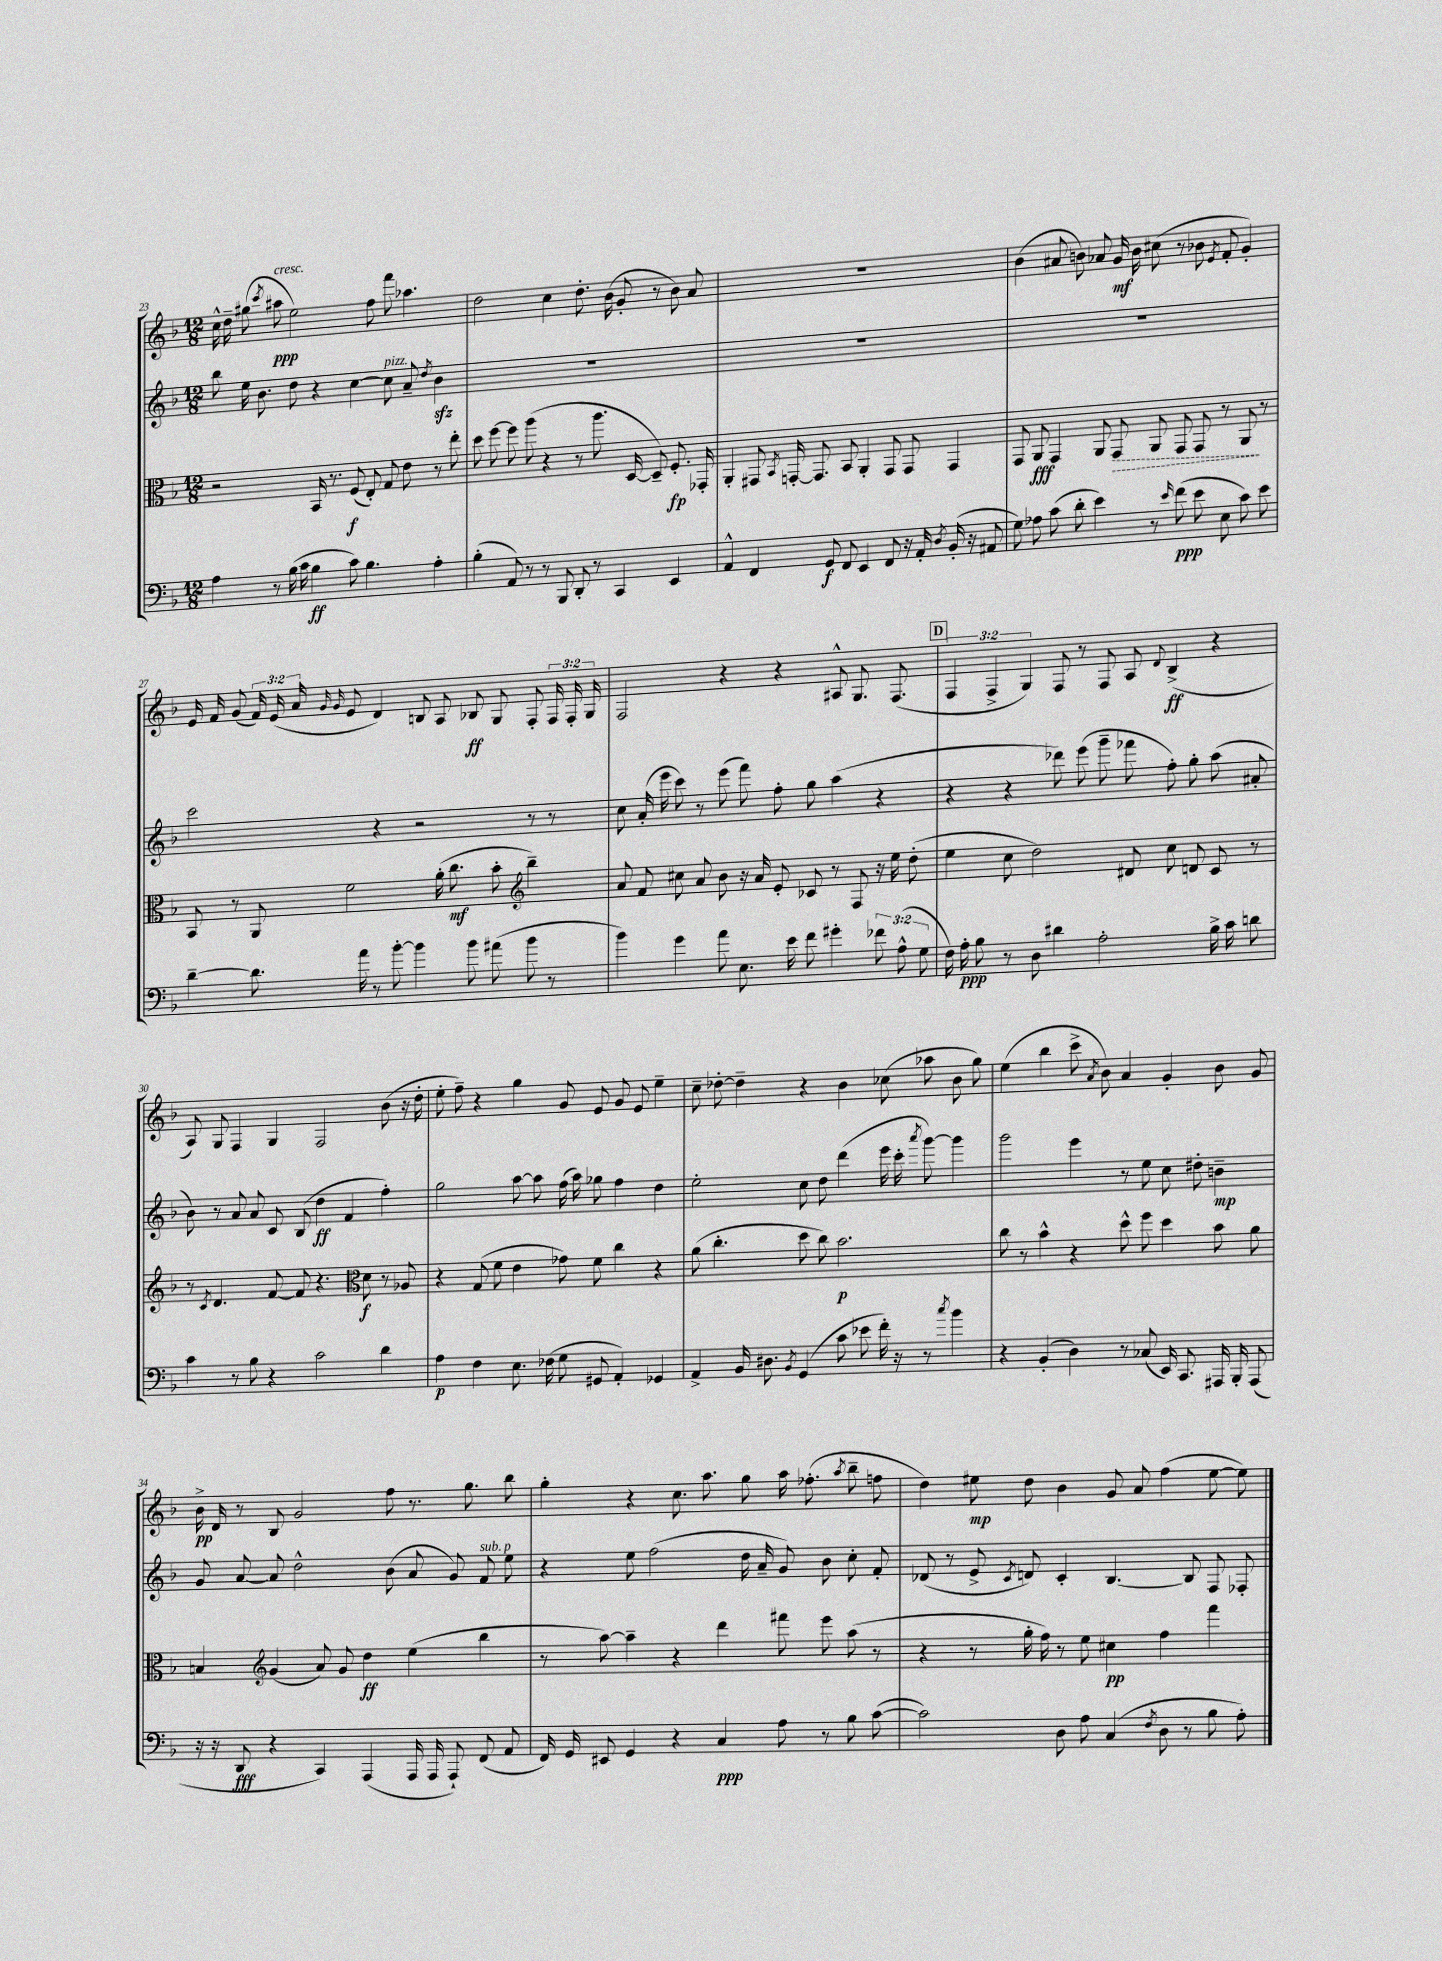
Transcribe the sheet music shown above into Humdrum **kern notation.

**kern	**kern	**kern	**kern
*staff4	*staff3	*staff2	*staff1
*clefF4	*clefC3	*clefG2	*clefG2
*k[b-]	*k[b-]	*k[b-]	*k[b-]
*M12/8	*M12/8	*M12/8	*M12/8
4A	2r	8bb-	16cc^^
.	.	.	16dd~
.	.	16ee	(8gg#
.	.	8.b-	.
.	.	.	8qccc
8r	.	.	8aa#
(16B-	.	8dd	2ee)
16c	.	.	.
4B-	16BB-	4r	.
.	8.r	.	.
8c)	(8F	[4cc	.
4.B-	8E')	.	8ff
.	8G	8cc]	8fff
.	8e	8a~	4.aa-
.	.	8qdd	.
4A'	8r	4b-	.
.	8ee'	.	.
=	=	=	=
(4B-'	8dd	1.r	2dd
.	[8ff	.	.
8AA)	8ff]	.	.
8r	(8aa	.	.
8r	4r	.	4cc
8BBB-	.	.	.
8DD'	8r	.	8.dd'
8r	8.aa	.	.
.	.	.	(16b-
4CC	.	.	8g'
.	[16D	.	.
.	8D~])	.	8r
4EE	8.F'	.	8b-)
.	.	.	8a
.	16GG-'	.	.
=	=	=	=
4AA^^	4AA'	1.r	1.r
4FF	8GG#	.	.
.	8qBB-	.	.
.	[16GG'	.	.
.	8.GG]	.	.
8GG	.	.	.
8FF	8BB-	.	.
4EE	4AA'	.	.
8FF	8GG	.	.
16r	8GG	.	.
16AA'	.	.	.
8qD	.	.	.
(16BB-'	4GG	.	.
16r	.	.	.
8AA#	.	.	.
=	=	=	=
8G)	8GG	1.r	(4b-
8A-	8AA	.	.
(8c	4GG	.	8a#
8d'	.	.	8b)
4e)	8AA	.	8a-
.	8GG	.	16g
.	.	.	16b
8r	8AA	.	(8cc#
16qqe	.	.	.
(8f	8GG	.	8r
8e	8GG	.	8b-
.	.	.	8qe
8E	8r	.	8f'
8c)	8AA	.	4g')
8e	8r	.	.
=	=	=	=
[4d~	8BB-	2ccc	16e
.	.	.	16f
.	8r	.	(8g
8.d]	8AA	.	24f)
.	.	.	(24e
.	.	.	24a
.	.	.	16qqg
.	.	.	16qqg
.	2f	.	8e
16a	.	.	.
8r	.	4r	4d)
[8b-'	.	.	.
4b-]	.	2r	8B
.	(16a'	.	8A
.	8.cc	.	.
8b-	.	.	8B-
(8a#	8b-'	.	8G
*	*clefG2	*	*
8b-	4bb-~)	8r	8F'
8r	.	8r	24F
.	.	.	24F'
.	.	.	24G
=	=	=	=
4b-)	8a	8cc	2F
.	8f	(16a'	.
.	.	16eee	.
4g	8cc#	8ccc)	.
.	8a	8r	.
8a	8b-	(8eee	4r
8.E	16r	8fff)	.
.	16a	.	.
.	8e'	8ff'	4r
16e	.	.	.
8f	8c-	8gg	.
4g#'	8r	(4aa	8A#^^
.	8F	.	8.G
12f-	16r	4r	.
.	16ee	.	(8.F
(12A^^	.	.	.
.	(8dd'	.	.
12G	.	.	.
=	=	=	=
16F)	4ee	4r	6F
16A'	.	.	.
8B-	.	.	.
.	.	.	6F^
8r	8cc	4r	.
.	.	.	6G)
8D	2dd)	.	.
4d#	.	8ddd-)	8F
.	.	(8eee	8r
2A'	.	8ggg~	8F
.	8d#	8fff-	8A
.	.	.	8qqd
.	8cc	8ff')	(4B-^
.	8d	8gg'	.
16B-^	8c	(8aa	4r
16c	.	.	.
8d	8r	8a#'	.
=	=	=	=
4c	8r	8b-)	8A)
.	8qc	.	.
.	4.d	8r	8G
8r	.	8a	4F
8B-	.	8a	.
4r	[8f	8c	4G
.	8f]	(8B-	.
2c	4.r	4dd	2F
.	.	4f	.
*	*clefC3	*	*
.	8d	.	.
4d	8r	4ff')	(8b-
.	8A-	.	16r
.	.	.	16dd'
=	=	=	=
4A	4r	2gg	8ee'
.	.	.	8ff~)
4F	(8G	.	4r
.	8f	.	.
8.E	4e	[8aa	4gg
.	.	8aa]	.
(16F-	.	.	.
8G	8g-)	(16ff	8g
.	.	16aa)	.
8GG#	8f	8gg-	8e
4AA')	4cc	4ff	8g
.	.	.	8e
4GG-	4r	4dd	4ee~
=	=	=	=
4AA^	(8a	2ee'	8cc~
.	4.cc'	.	[8dd-'
16BB-	.	.	4dd-~]
8.D#	.	.	.
8qBB-	.	.	.
(4GG	8dd	8cc	4r
.	8cc)	8dd	.
8c	2.b-	(4ddd	4b-
8e-	.	.	.
16f')	.	16eee	(8cc-
16r	.	16ccc'	.
.	.	8qaaa	.
8r	.	[8ggg)	8aa-
8qcc	.	.	.
4b-	.	4ggg]	8b-
.	.	.	8gg)
=	=	=	=
4r	8cc	2ggg	(4ee
.	8r	.	.
(4BB-'	4b-^^	.	4bb-
4D)	4r	4eee	8ccc^
.	.	.	8qa
.	.	.	8b-)
8r	8dd^^	8r	4a
(8C-	8ff	8ee	.
16EE)	4dd	8cc	4g'
8.CC	.	.	.
.	.	8dd#'	.
16AAA#	8b-	4b~	8b-
16BBB-'	.	.	.
(8AAA#	8a	.	8g
=	=	=	=
16r	4B	8g	16b-^
16r	.	.	16d
8DD	.	[8a	8r
*	*clefG2	*	*
4r	(4g	8a]	8B-
.	.	2dd^^	2g
4CC)	8a)	.	.
.	8g	.	.
(4AAA	4dd	.	.
.	.	(8b-	8ff
16AAA	(4ee	8a	8.r
16AAA	.	.	.
8AAA`)	.	8g)	.
.	.	.	8.gg
(8FF	4bb-	8f	.
8AA	.	8ee	8bb-
=	=	=	=
16FF)	8r	4r	4gg'
16GG	.	.	.
8EE#	[8aa)	.	.
4GG	4aa~]	8ee	4r
.	.	(2ff	.
4r	4r	.	8.cc
.	.	.	8.aa
4C	4ddd	.	.
.	.	16dd	8gg
.	.	16a~	.
8A	8fff#	8g)	16aa
.	.	.	(8.ff-'
8r	8eee	8b-	.
.	.	.	8qaa
8B-	(8aa	8cc'	8bb-~
([8c	8r	8f'	8ff
=	=	=	=
2c])	4r	(8d-	4dd)
.	.	8r	.
.	8r	8e^	8ee#
.	.	8qc	.
.	16gg'	8d)	8dd
.	16ff)	.	.
8D	8r	4c'	4b-
8A	8ee	.	.
(4C	4cc#	[4.B-	8g
.	.	.	8a
8qF	.	.	.
8D	4ff	.	(4ff
8r	.	8B-]	.
8B-	4fff	8F	[8ee#
8A')	.	8F-'	8ee#])
==	==	==	==
*-	*-	*-	*-
